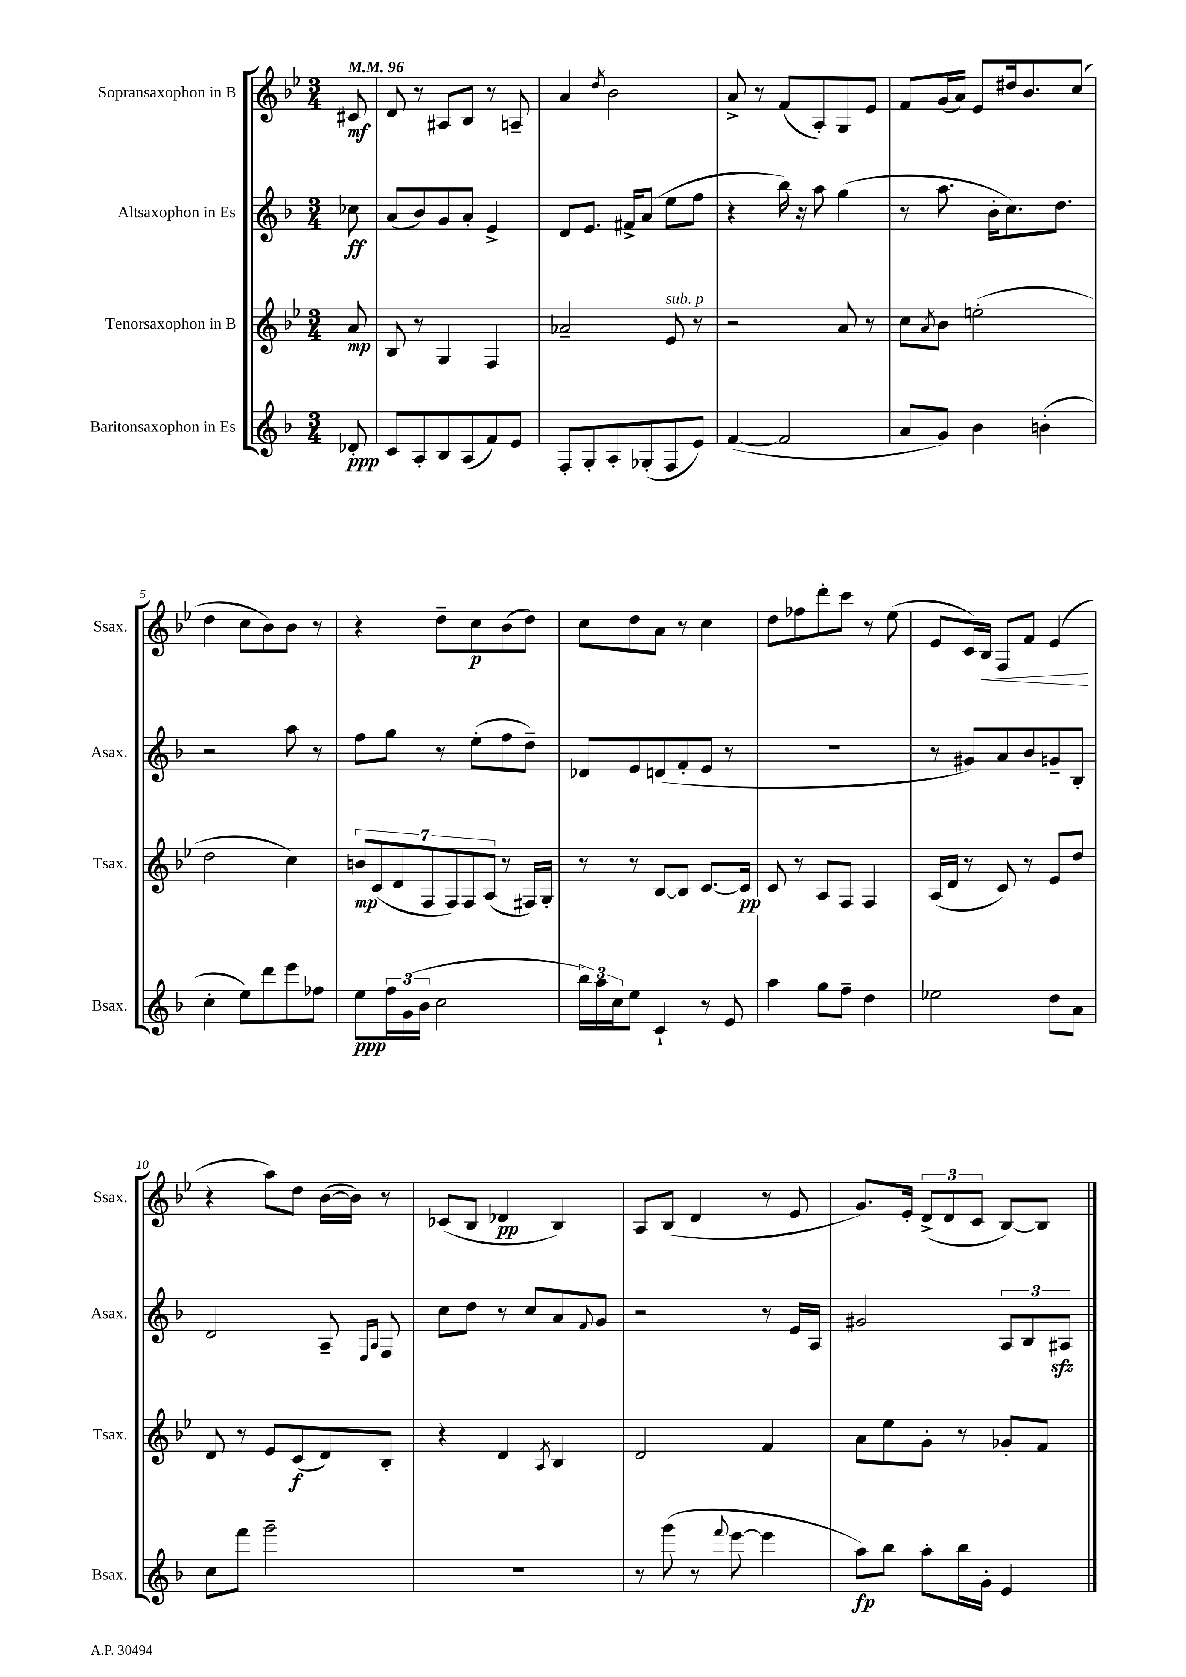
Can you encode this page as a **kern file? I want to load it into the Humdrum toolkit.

**kern	**kern	**kern	**kern
*staff4	*staff3	*staff2	*staff1
*clefG2	*clefG2	*clefG2	*clefG2
*k[b-]	*k[b-e-]	*k[b-]	*k[b-e-]
*M3/4	*M3/4	*M3/4	*M3/4
*MM96	*MM96	*MM96	*MM96
8d-'	8a	8cc-	8c#
=	=	=	=
8c	8B-	(8a	8d
8A'	8r	8b-)	8r
8B-	4G	8g	8A#
(8A	.	8a'	8B-
8f)	4F	4e^	8r
8e	.	.	8A~
=	=	=	=
8F'	2a-~	8d	4a
8G'	.	8.e	.
.	.	.	8qdd
8A'	.	.	2b-
.	.	16f#^	.
(8G-'	.	(8a	.
8F	8e-	8ee	.
8e)	8r	8ff	.
=	=	=	=
([4f	2r	4r	8a^
.	.	.	8r
2f]	.	16bb-)	(8f
.	.	16r	.
.	.	8aa	8A')
.	8a	(4gg	8G
.	8r	.	8e-
=	=	=	=
8a	8cc	8r	8f
.	8qa	.	.
8g)	8b-	8.aa	(16g
.	.	.	16a)
4b-	(2ee'	.	8e-
.	.	16b-'	.
.	.	8.cc)	16dd#
.	.	.	8.b-
(4b'	.	.	.
.	.	8.dd	.
.	.	.	(8cc
=	=	=	=
4cc'	2dd	2r	4dd
8ee)	.	.	8cc
8ddd	.	.	8b-)
8eee	4cc)	8aa	8b-
8ff-	.	8r	8r
=	=	=	=
8ee	14b	8ff	4r
.	(14c	.	.
24ff	.	8gg	.
.	14d	.	.
(24g	.	.	.
24b-	.	.	.
.	14F	.	.
2cc	.	8r	8dd~
.	14F)	.	.
.	14F	.	.
.	.	(8ee'	8cc
.	(14A	.	.
.	8r	8ff	(8b-
.	16F#)	8dd~)	8dd)
.	16G'	.	.
=	=	=	=
24bb-)	8r	8d-	8cc
24aa	.	.	.
24cc	.	.	.
8ee	8r	8e	8dd
4c`	[8B-	(8d	8a
.	8B-]	8f'	8r
8r	[8.c	8e	4cc
8e	.	8r	.
.	16c]	.	.
=	=	=	=
4aa	8c	2.r	8dd
.	8r	.	8ff-
8gg	8A	.	8ddd'
8ff~	8F	.	8ccc
4dd	4F	.	8r
.	.	.	(8ee-
=	=	=	=
2ee-	(16A	8r	8e-
.	16d	.	.
.	8r	8g#)	16c)
.	.	.	16B-
.	8c)	8a	8F
.	8r	8b-	8f
8dd	8e-	8g~	(4e-
8a	8dd	8B-'	.
=	=	=	=
8cc	8d	2d	4r
8fff	8r	.	.
2ggg~	8e-	.	8aa)
.	(8c	.	8dd
.	8d)	8A~	([16b-
.	.	.	16b-])
.	.	16qqE	.
.	.	16qqA	.
.	8B-'	8F	8r
=	=	=	=
2.r	4r	8cc	(8c-
.	.	8dd	8B-
.	4d	8r	4d-
.	.	8cc	.
.	8qA	.	.
.	4B-	8a	4B-)
.	.	8qqf	.
.	.	8g	.
=	=	=	=
8r	2d	2r	8A
(8ggg	.	.	(8B-
8r	.	.	4d
8qqfff	.	.	.
[8eee	.	.	.
4eee]	4f	8r	8r
.	.	16e	8e-
.	.	16A	.
=	=	=	=
8aa)	8a	2g#	8.g)
8bb-	8ee-	.	.
.	.	.	16e-'
8aa'	8g'	.	(12d^
.	.	.	12d
16bb-	8r	.	.
.	.	.	12c
16g'	.	.	.
4e	8g-'	12A	[8B-)
.	.	12B-	.
.	8f	.	8B-]
.	.	12A#	.
==	==	==	==
*-	*-	*-	*-
